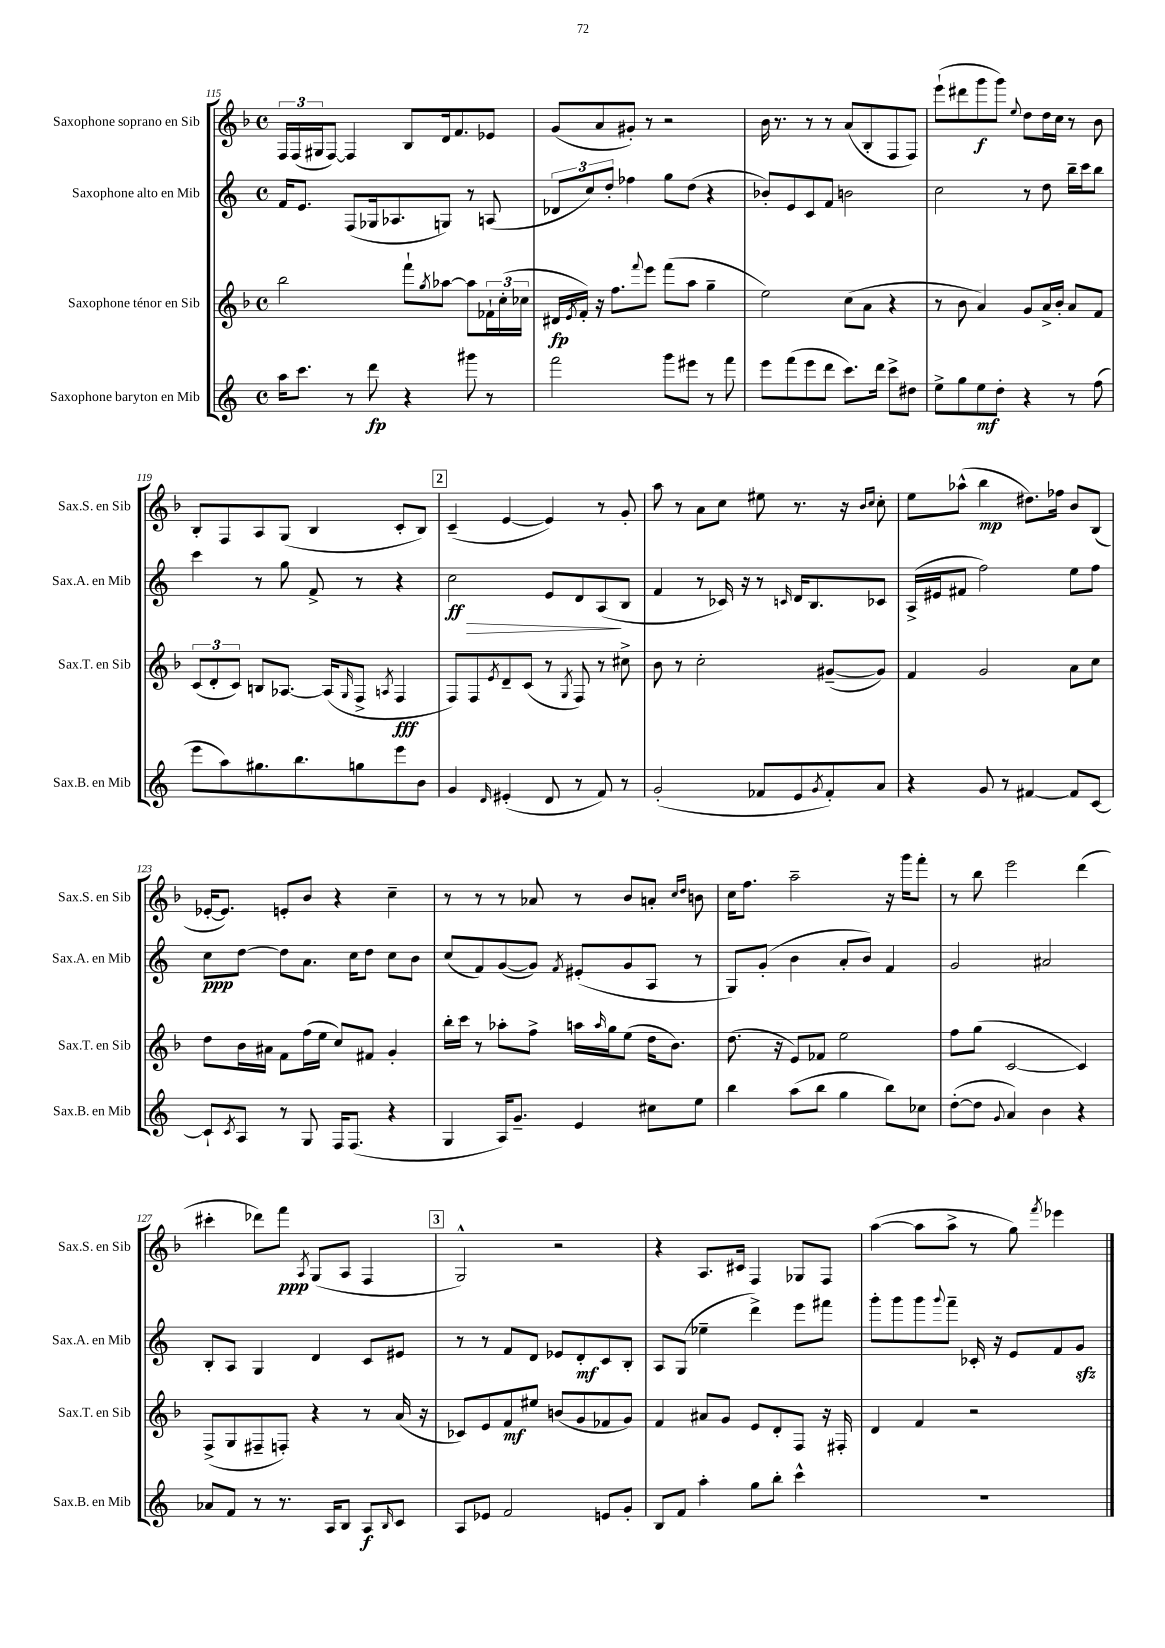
<<
\new StaffGroup <<
\new Staff = "s0" \with { instrumentName = "Saxophone soprano en Sib" shortInstrumentName = "Sax.S. en Sib" } {
    \clef treble \key f \major \defaultTimeSignature \time 4/4
    \tuplet 3/2 { f16 f16( gis16 } f8~) f4 bes8 d'16 f'8. ees'8 |
    g'8( a'8 gis'8-.) r8 r2 |
    bes'16 r8. r8 r8 a'8( bes8-. f8 f8) |
    e'''8-!( dis'''8 g'''8\f g'''8) \appoggiatura { e''8 } d''8 d''16 c''16 r8 bes'8 |
    bes8-. f8 a8 g8( bes4 c'8-. bes8) |
    \mark \markup { \box "2" } c'4--( e'4~ e'4) r8 g'8-. |
    a''8 r8 a'8 c''8 eis''8 r8. r16 \grace { bes'16 c''16 } c''8-. |
    e''8 aes''8-^( bes''4\mp dis''8.) fes''16 bes'8 bes8( |
    ees'16~-. ees'8.) e'8-. bes'8 r4 c''4-- |
    r8 r8 r8 aes'8 r8 bes'8 a'8-. \grace { c''16 d''16 } b'8 |
    c''16 f''8. a''2-- r16 g'''16 f'''8-. |
    r8 bes''8 e'''2 d'''4( |
    cis'''4-. des'''8) f'''8\ppp \acciaccatura { a8 } g8( a8 f4 |
    \mark \markup { \box "3" } g2-^) r2 |
    r4 a8. cis'16 f4 ges8 f8 |
    a''4~( a''8 a''8-> r8 g''8) \acciaccatura { f'''8 } ees'''4 \bar "|." |
}
\new Staff = "s1" \with { instrumentName = "Saxophone alto en Mib" shortInstrumentName = "Sax.A. en Mib" } {
    \clef treble \key c \major \defaultTimeSignature \time 4/4
    f'16 e'8. f8( ges16 aes8. g8) r8 a8( |
    \tuplet 3/2 { des'8 c''8) d''8-. } fes''4 g''8 d''8( r4 |
    bes'8-.) e'8 c'8 f'8 b'2 |
    c''2 r8 d''8 b''16-- c'''16 b''8 |
    c'''4 r8 g''8 f'8-> r8 r4 |
    \mark \markup { \box "2" } c''2\ff\> e'8 d'8 a8\!( b8 |
    f'4 r8 ces'16) r16 r8 \grace { c'16 } d'16 b8. ces'8 |
    a16->( eis'16 fis'8 f''2) e''8 f''8 |
    c''8\ppp d''8~ d''8 a'8. c''16 d''8 c''8 b'8 |
    c''8( f'8) g'8~( g'8) \acciaccatura { f'8 } eis'8-.( g'8 a8 r8 |
    g8) g'8-.( b'4 a'8-. b'8) f'4 |
    g'2 ais'2 |
    b8-. a8 g4 d'4 c'8 eis'8 |
    \mark \markup { \box "3" } r8 r8 f'8 d'8 ees'8 d'8-.\mf c'8 b8-. |
    a8 g8( ees''4-- d'''4->) e'''8 fis'''8 |
    g'''8-. g'''8 g'''8 \appoggiatura { g'''8 } f'''8-- ces'16-. r16 e'8 f'8 g'8\sfz \bar "|." |
}
\new Staff = "s2" \with { instrumentName = "Saxophone ténor en Sib" shortInstrumentName = "Sax.T. en Sib" } {
    \clef treble \key f \major \defaultTimeSignature \time 4/4
    bes''2 f'''8-! \acciaccatura { g''8 } aes''8~ aes''8 \tuplet 3/2 { fes'16-! c''16-.( ces''16 } |
    dis'16\fp \acciaccatura { e'8 } f'16-.) r16 f''8. \appoggiatura { f'''8 } e'''8 f'''8( a''8 g''4-- |
    e''2) c''8( a'8 r4 |
    r8 bes'8 a'4) g'8 a'16-> bes'16-. a'8 f'8 |
    \tuplet 3/2 { c'8( d'8-. c'8) } b8 aes8.~ aes16( \grace { g16 } f8-> \acciaccatura { a8 } f4\fff |
    \mark \markup { \box "2" } f8) f8 \acciaccatura { e'8 } d'8-- c'8( r8 \acciaccatura { g8 } f8) r8 cis''8-> |
    bes'8 r8 c''2-. gis'8~--( gis'8) |
    f'4 g'2 a'8 c''8 |
    d''8 bes'16 ais'16 f'8 f''16( e''16 c''8) fis'8 g'4-. |
    bes''16-. c'''16 r8 aes''8-. f''8-> a''16 \grace { a''16 } g''16 e''8( d''16 bes'8.) |
    d''8.( r16 e'8) fes'8 e''2 |
    f''8 g''8( c'2~ c'4) |
    f8->( g8 fis8-- f8-.) r4 r8 a'16( r16 |
    \mark \markup { \box "3" } ces'8) e'8 f'8\mf eis''8 b'8( g'8 fes'8 g'8) |
    f'4 ais'8 g'8 e'8 d'8-. f8 r16 fis16-. |
    d'4 f'4 r2 \bar "|." |
}
\new Staff = "s3" \with { instrumentName = "Saxophone baryton en Mib" shortInstrumentName = "Sax.B. en Mib" } {
    \clef treble \key c \major \defaultTimeSignature \time 4/4
    a''16 c'''8. r8 d'''8\fp r4 gis'''8 r8 |
    f'''2 g'''8 eis'''8 r8 f'''8 |
    e'''8 f'''8( e'''8 d'''8 c'''8.) d'''16 c'''8-> dis''8 |
    e''8-> g''8 e''8\mf d''8-. r4 r8 f''8( |
    e'''8 a''8) gis''8. b''8. g''8 e'''8 b'8 |
    \mark \markup { \box "2" } g'4 \grace { d'16 } eis'4-.( d'8 r8 f'8) r8 |
    g'2-.( fes'8 e'8 \acciaccatura { g'8 } fes'8-.) a'8 |
    r4 g'8 r8 fis'4~ fis'8 c'8~ |
    c'8-! \acciaccatura { c'8 } a8 r8 g8 f16 f8.( r4 |
    g4 a16) g'8.-- e'4 cis''8 e''8 |
    b''4 a''8( b''8 g''4 b''8) ces''8 |
    d''8~-.( d''8 \appoggiatura { g'8 } a'4) b'4 r4 |
    aes'8 f'8 r8 r8. a16 b8 a8\f \grace { b16 } c'8 |
    \mark \markup { \box "3" } a8 ees'8 f'2 e'8 g'8-. |
    b8 f'8 a''4-. g''8 b''8-. c'''4-^ |
    R1 \bar "|." |
}
>>
>>
\layout { \context { \Score currentBarNumber = #115 } }
